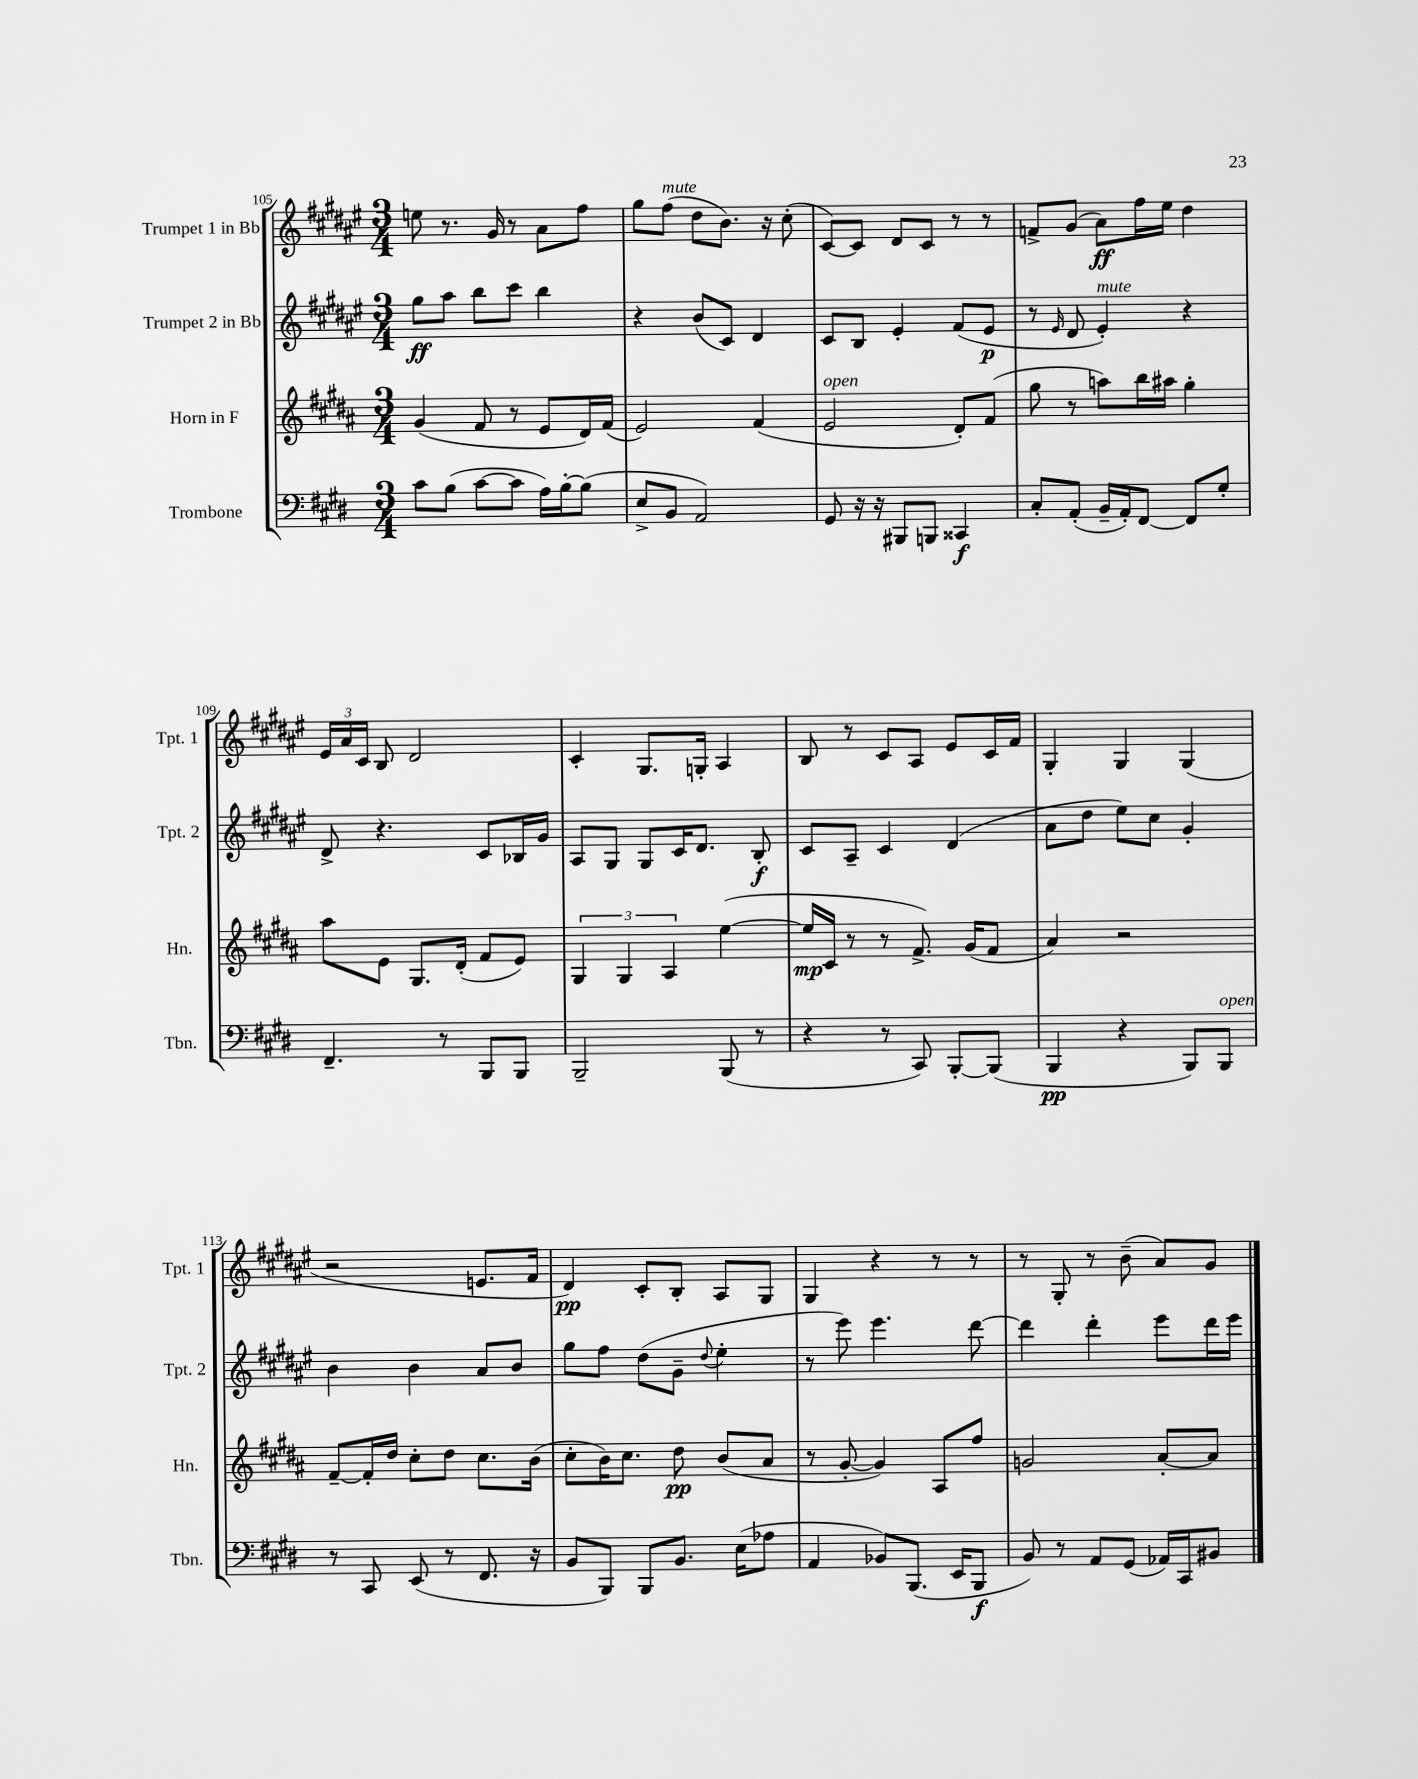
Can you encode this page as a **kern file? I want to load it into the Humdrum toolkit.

**kern	**dynam	**kern	**dynam	**kern	**dynam	**kern	**dynam
*part4	*part4	*part3	*part3	*part2	*part2	*part1	*part1
*staff4	*staff4	*staff3	*staff3	*staff2	*staff2	*staff1	*staff1
*I"Trombone	*	*I"Horn in F	*	*I"Trumpet 2 in Bb	*	*I"Trumpet 1 in Bb	*
*I'Tbn.	*	*I'Hn.	*	*I'Tpt. 2	*	*I'Tpt. 1	*
*clefF4	*	*clefG2	*	*clefG2	*	*clefG2	*
*k[f#c#g#d#]	*	*k[f#c#g#d#a#]	*	*k[f#c#g#d#a#e#]	*	*k[f#c#g#d#a#e#]	*
*M3/4	*	*M3/4	*	*M3/4	*	*M3/4	*
=105	=105	=105	=105	=105	=105	=105	=105
8c#\L	.	(4g#/	.	8gg#\L	ff	8een\	.
(8B\J	.	.	.	8aa#\J	.	8.r	.
[8c#\L	.	8f#/	.	8bb\L	.	.	.
.	.	.	.	.	.	16g#/	.
8c#\J]	.	8r	.	8ccc#\J	.	8r	.
16A\LL)	.	8e/L	.	4bb\	.	8a#\L	.
[16B'\J	.	.	.	.	.	.	.
(8B\J]	.	16d#/L)	.	.	.	8ff#\J	.
.	.	(16f#/JJ	.	.	.	.	.
=106	=106	=106	=106	=106	=106	=106	=106
8E^/L	.	2e/)	.	4r	.	8gg#\L	.
!	!	!	!	!	!	!LO:TX:a:i:t=mute	!
8BB/J	.	.	.	.	.	(8ff#\J	.
2AA/)	.	.	.	(8b/L	.	8dd#\L	.
.	.	.	.	8c#/J)	.	8.b\J)	.
.	.	(4f#/	.	4d#/	.	.	.
.	.	.	.	.	.	16r	.
.	.	.	.	.	.	(8cc#'\	.
=107	=107	=107	=107	=107	=107	=107	=107
!	!	!LO:TX:a:i:t=open	!	!	!	!	!
8GG#/	.	2e/	.	8c#/L	.	[8c#/L)	.
16r	.	.	.	8B/J	.	8c#/J]	.
16r	.	.	.	.	.	.	.
8BBB#X/L	.	.	.	4e#'/	.	8d#/L	.
8BBBn/J	.	.	.	.	.	8c#/J	.
4CC##X/	f	8d#'/L)	.	(8f#/L	.	8r	.
.	.	(8f#/J	.	8e#/J	p	8r	.
=108	=108	=108	=108	=108	=108	=108	=108
8C#'/L	.	8gg#\	.	8r	.	8fn^/L	.
.	.	.	.	16qqe#/	.	.	.
(8AA'/J	.	8r	.	8d#/	.	(8g#/J	.
!	!	!	!	!LO:TX:a:i:t=mute	!	!	!
16BB~/LL	.	8aan\L)	.	4e#'/)	.	8a#\L)	ff
16AA'/J)	.	.	.	.	.	.	.
[8FF#/J	.	16bb\L	.	.	.	16ff#\L	.
.	.	16aa#X\JJ	.	.	.	16ee#\JJ	.
8FF#/L]	.	4gg#'\	.	4r	.	4dd#\	.
8G#'/J	.	.	.	.	.	.	.
!!LO:LB:g=z
=109	=109	=109	=109	=109	=109	=109	=109
4.FF#~/	.	8aa#\L	.	8d#^/	.	24e#/LL	.
.	.	.	.	.	.	24a#/	.
.	.	.	.	.	.	24c#/JJ	.
.	.	8e\J	.	4.r	.	8B/	.
.	.	8.G#/L	.	.	.	2d#/	.
8r	.	.	.	.	.	.	.
.	.	(16d#'/Jk	.	.	.	.	.
8BBB/L	.	8f#/L	.	8c#/L	.	.	.
8BBB/J	.	8e/J)	.	16B-X/L	.	.	.
.	.	.	.	16g#/JJ	.	.	.
=110	=110	=110	=110	=110	=110	=110	=110
2BBB~/	.	6G#/	.	8A#/L	.	4c#'/	.
.	.	.	.	8G#/J	.	.	.
.	.	6G#/	.	.	.	.	.
.	.	.	.	8G#/L	.	8.G#/L	.
.	.	6A#/	.	.	.	.	.
.	.	.	.	16c#/K	.	.	.
.	.	.	.	8.d#/J	.	16Gn'/Jk	.
(8BBB/	.	([4ee\	.	.	.	4A#/	.
8r	.	.	.	8B'/	f	.	.
=111	=111	=111	=111	=111	=111	=111	=111
4r	.	16ee/LL]	mp	8c#/L	.	8B/	.
.	.	16c#/JJ	.	.	.	.	.
.	.	8r	.	8A#~/J	.	8r	.
8r	.	8r	.	4c#/	.	8c#/L	.
8CC#/)	.	8.f#^/)	.	.	.	8A#/J	.
[8BBB'/L	.	.	.	(4d#/	.	8e#/L	.
.	.	(16g#/KL	.	.	.	.	.
(8BBB/J]	.	8f#/J	.	.	.	16c#/L	.
.	.	.	.	.	.	16f#/JJ	.
=112	=112	=112	=112	=112	=112	=112	=112
4BBB/	pp	4a#/)	.	8a#\L	.	4G#'/	.
.	.	.	.	8dd#\J	.	.	.
4r	.	2r	.	8ee#\L)	.	4G#/	.
.	.	.	.	8cc#\J	.	.	.
8BBB/L)	.	.	.	4g#'/	.	(4G#/	.
!LO:TX:a:i:t=open	!	!	!	!	!	!	!
8BBB/J	.	.	.	.	.	.	.
!!LO:LB:g=z
=113	=113	=113	=113	=113	=113	=113	=113
8r	.	[8f#~/L	.	4b\	.	2r	.
8CC#/	.	16f#'/L]	.	.	.	.	.
.	.	16dd#/JJ	.	.	.	.	.
(8EE/	.	8cc#'\L	.	4b\	.	.	.
8r	.	8dd#\J	.	.	.	.	.
8.FF#/	.	8.cc#\L	.	8a#/L	.	8.en/L	.
.	.	.	.	8b/J	.	.	.
16r	.	(16b\Jk	.	.	.	16f#/Jk	.
=114	=114	=114	=114	=114	=114	=114	=114
8BB/L	.	8cc#'\L	.	8gg#\L	.	4d#/)	pp
8BBB/J)	.	16b\K)	.	8ff#\J	.	.	.
.	.	8.cc#\J	.	.	.	.	.
8BBB/L	.	.	.	(8dd#\L	.	8c#'/L	.
8.BB/J	.	8dd#\	pp	8g#~\J	.	8B'/J	.
.	.	.	.	8qqdd#/	.	.	.
.	.	(8b/L	.	4ee#'\	.	8A#/L	.
(16E\KL	.	.	.	.	.	.	.
8A-X\J	.	8a#/J	.	.	.	8G#/J	.
=115	=115	=115	=115	=115	=115	=115	=115
4AA/	.	8r	.	8r	.	4G#/	.
.	.	[8g#'/	.	8eee#\)	.	.	.
8BB-X/L)	.	4g#/])	.	4.eee#\	.	4r	.
(8.BBB/J	.	.	.	.	.	.	.
.	.	8A#/L	.	.	.	8r	.
16EE/KL	.	.	.	.	.	.	.
8BBB/J	f	8ff#/J	.	[8ddd#\	.	8r	.
=116	=116	=116	=116	=116	=116	=116	=116
8BB/)	.	2gn/	.	4ddd#\]	.	8r	.
8r	.	.	.	.	.	8G#'/	.
8AA/L	.	.	.	4ddd#'\	.	8r	.
(8GG#/J	.	.	.	.	.	(8b~\	.
16AA-X/LL)	.	[8a#'/L	.	8eee#\L	.	8a#/L)	.
16CC#/J	.	.	.	.	.	.	.
8BB#X/J	.	8a#/J]	.	16ddd#\L	.	8g#/J	.
.	.	.	.	16eee#\JJ	.	.	.
==	==	==	==	==	==	==	==
*-	*-	*-	*-	*-	*-	*-	*-
